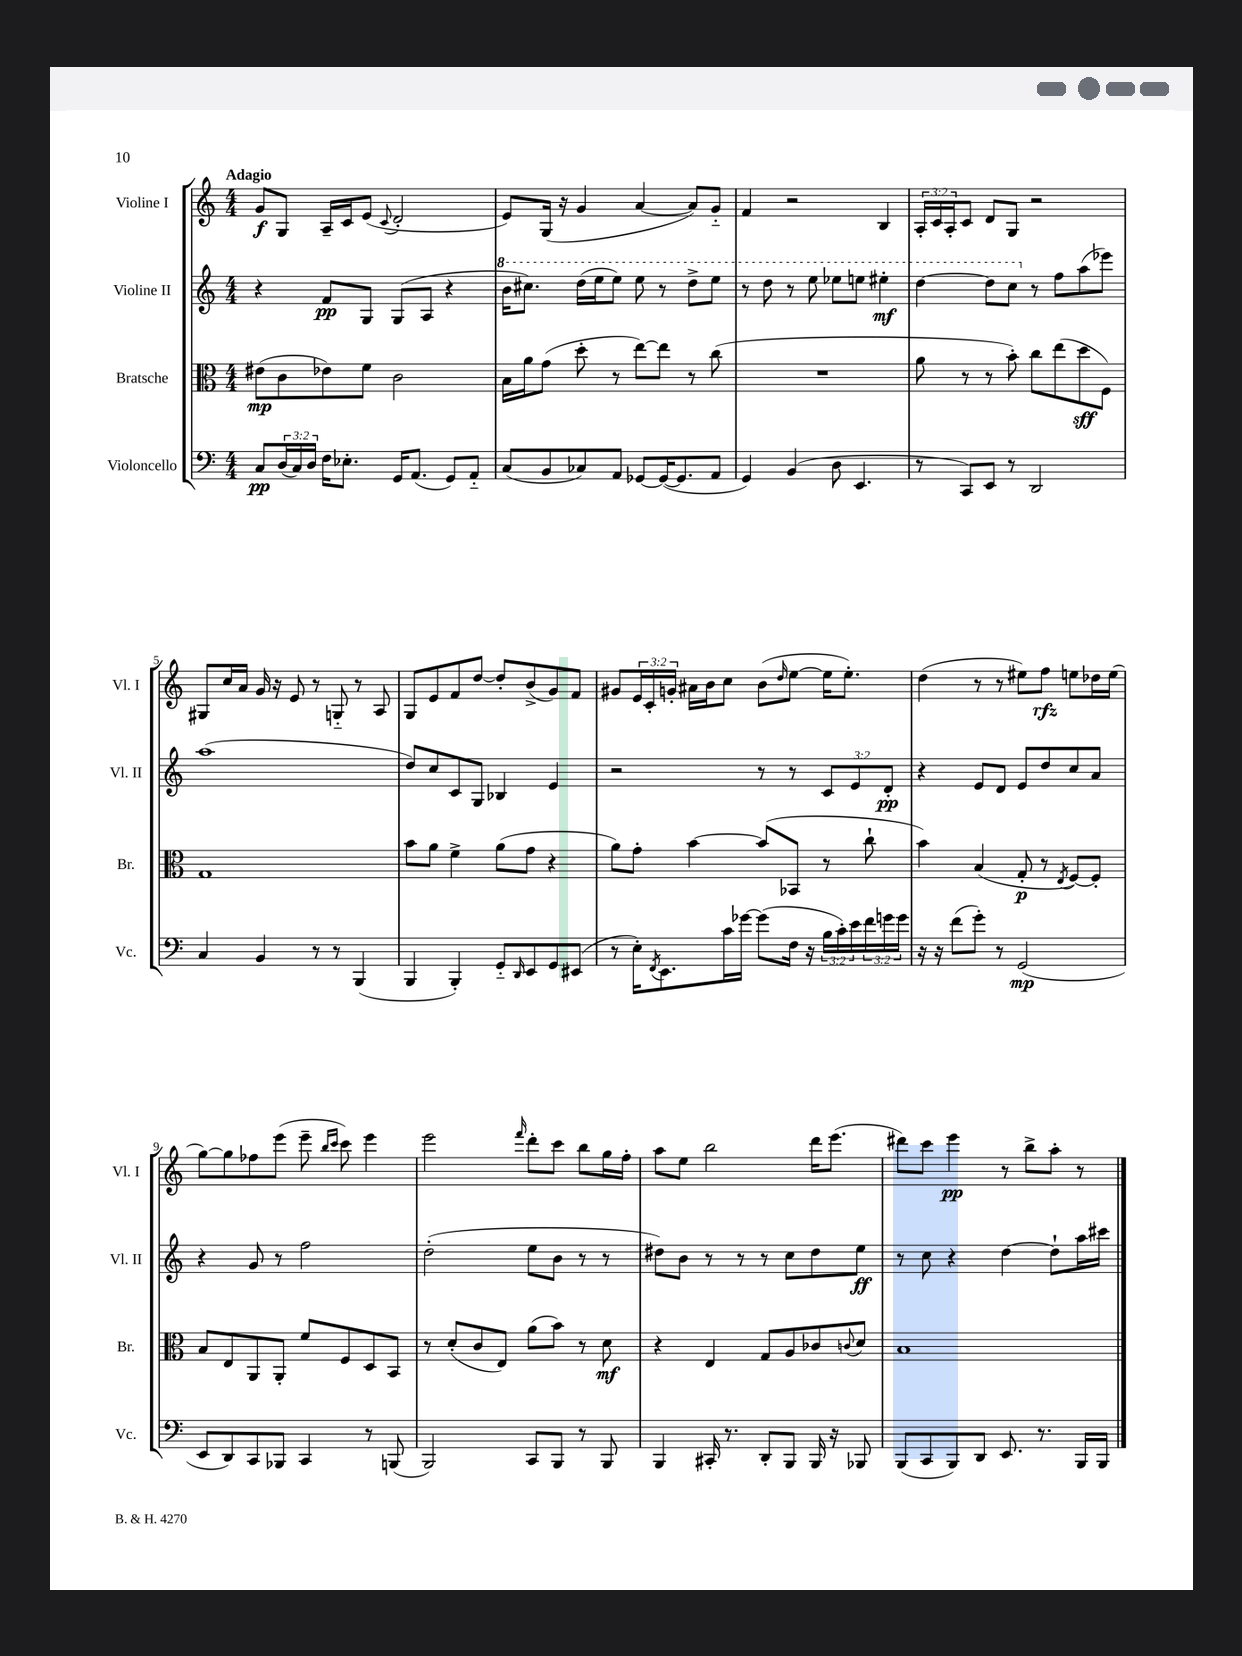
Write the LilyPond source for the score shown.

<<
\new StaffGroup <<
\new Staff = "s0" \with { instrumentName = "Violine I" shortInstrumentName = "Vl. I" } {
    \clef treble \key c \major \numericTimeSignature \time 4/4 \override Staff.TupletNumber.text = #tuplet-number::calc-fraction-text \tempo "Adagio"
    g'8\f g8 a16-- c'16 e'8( \appoggiatura { c'8 } d'2-. |
    e'8) g16( r16 g'4 a'4~ a'8) g'8-_ |
    f'4 r2 b4 |
    \tuplet 3/2 { a16-. c'16 a16-. } c'8 d'8 g8 r2 |
    gis8 c''16 a'16 g'16 r16 e'8 r8 g8-_ r8 a8 |
    g8 e'8 f'8 d''8~ d''8-. b'8->( g'8) f'8 |
    gis'8 \tuplet 3/2 { e'16 c'16-. g'16-. } ais'16 b'16 c''8 b'8( \grace { d''16 } e''8~ e''16 e''8.-.) |
    d''4( r8 r8 eis''8) f''8\rfz e''8 des''16 e''16( |
    g''8~) g''8 fes''8 e'''8( e'''8-- \grace { b''16 c'''16 } c'''8) e'''4 |
    e'''2 \grace { f'''16 } d'''8-. c'''8 b''8 g''16 f''16-. |
    a''8 e''8 b''2 d'''16 e'''8.( |
    dis'''8) c'''8 e'''4\pp r8 b''8-> a''8-. r8 \bar "|." |
}
\new Staff = "s1" \with { instrumentName = "Violine II" shortInstrumentName = "Vl. II" } {
    \clef treble \key c \major \numericTimeSignature \time 4/4 \override Staff.TupletNumber.text = #tuplet-number::calc-fraction-text
    r4 f'8\pp g8 g8( a8 r4 |
    \ottava #1 b''16 cis'''8.) d'''16( e'''16 e'''8) e'''8 r8 d'''8-> e'''8 |
    r8 d'''8 r8 e'''8 ees'''8 e'''8 eis'''4-.\mf |
    d'''4~ d'''8 c'''8 \ottava #0 r8 f''8 a''8( ees'''8) |
    a''1( |
    d''8) c''8 c'8 g8 bes4 e'4 |
    r2 r8 r8 \tuplet 3/2 { c'8 e'8 d'8-.\pp } |
    r4 e'8 d'8 e'8 d''8 c''8 a'8 |
    r4 g'8 r8 f''2 |
    d''2-.( e''8 b'8 r8 r8 |
    dis''8) b'8 r8 r8 r8 c''8 dis''8 e''8\ff |
    r8 c''8 r4 d''4~ d''8-! a''16 cis'''16 \bar "|." |
}
\new Staff = "s2" \with { instrumentName = "Bratsche" shortInstrumentName = "Br." } {
    \clef alto \key c \major \numericTimeSignature \time 4/4
    eis'8\mp( c'8 ees'8) f'8 c'2 |
    b16 a'16 g'8( d''8-. r8 e''8~) e''8 r8 c''8( |
    R1 |
    a'8 r8 r8 b'8-.) c''8 e''8( d''8\sff f8) |
    g1 |
    b'8 a'8 f'4-> a'8( g'8 r4 |
    a'8) g'8-. b'4~ b'8( bes,8 r8 c''8-! |
    b'4) b4( g8-.\p r8 \acciaccatura { e8 } f8~) f8-. |
    b8 e8 a,8 a,8-. f'8 f8 d8 b,8 |
    r8 d'8-.( c'8 e8) a'8( b'8) r8 d'8\mf |
    r4 e4 g8 a8 ces'8 \appoggiatura { c'8 } d'8 |
    b1 \bar "|." |
}
\new Staff = "s3" \with { instrumentName = "Violoncello" shortInstrumentName = "Vc." } {
    \clef bass \key c \major \numericTimeSignature \time 4/4 \override Staff.TupletNumber.text = #tuplet-number::calc-fraction-text
    c8\pp \tuplet 3/2 { d16( c16) d16 } f16 ees8.-. g,16 a,8.( g,8) a,8-_ |
    c8( b,8 ces8) a,8 ges,8~ ges,16~( ges,8. a,8 |
    g,4) b,4( d8 e,4. |
    r8 c,8) e,8 r8 d,2 |
    c4 b,4 r8 r8 b,,4( |
    b,,4 b,,4-.) g,8-_ \grace { d,16 } e,8 g,8 eis,8( |
    r8 e16-.) \acciaccatura { f,8 } e,8. c'16 ges'16~ ges'8( f16 r16 \tuplet 3/2 { b16 c'16-.) e'16 } \tuplet 3/2 { f'16 g'16 g'16 } |
    r16 r16 f'8( g'8-.) r8 g,2\mp( |
    e,8 d,8) c,8 bes,,8 c,4 r8 b,,8( |
    b,,2) c,8 b,,8 r8 b,,8 |
    b,,4 cis,16-. r8. d,8-. b,,8 b,,16 r16 bes,,8 |
    b,,8( c,8 b,,8) d,8 e,8. r8. b,,16 b,,16 \bar "|." |
}
>>
>>
